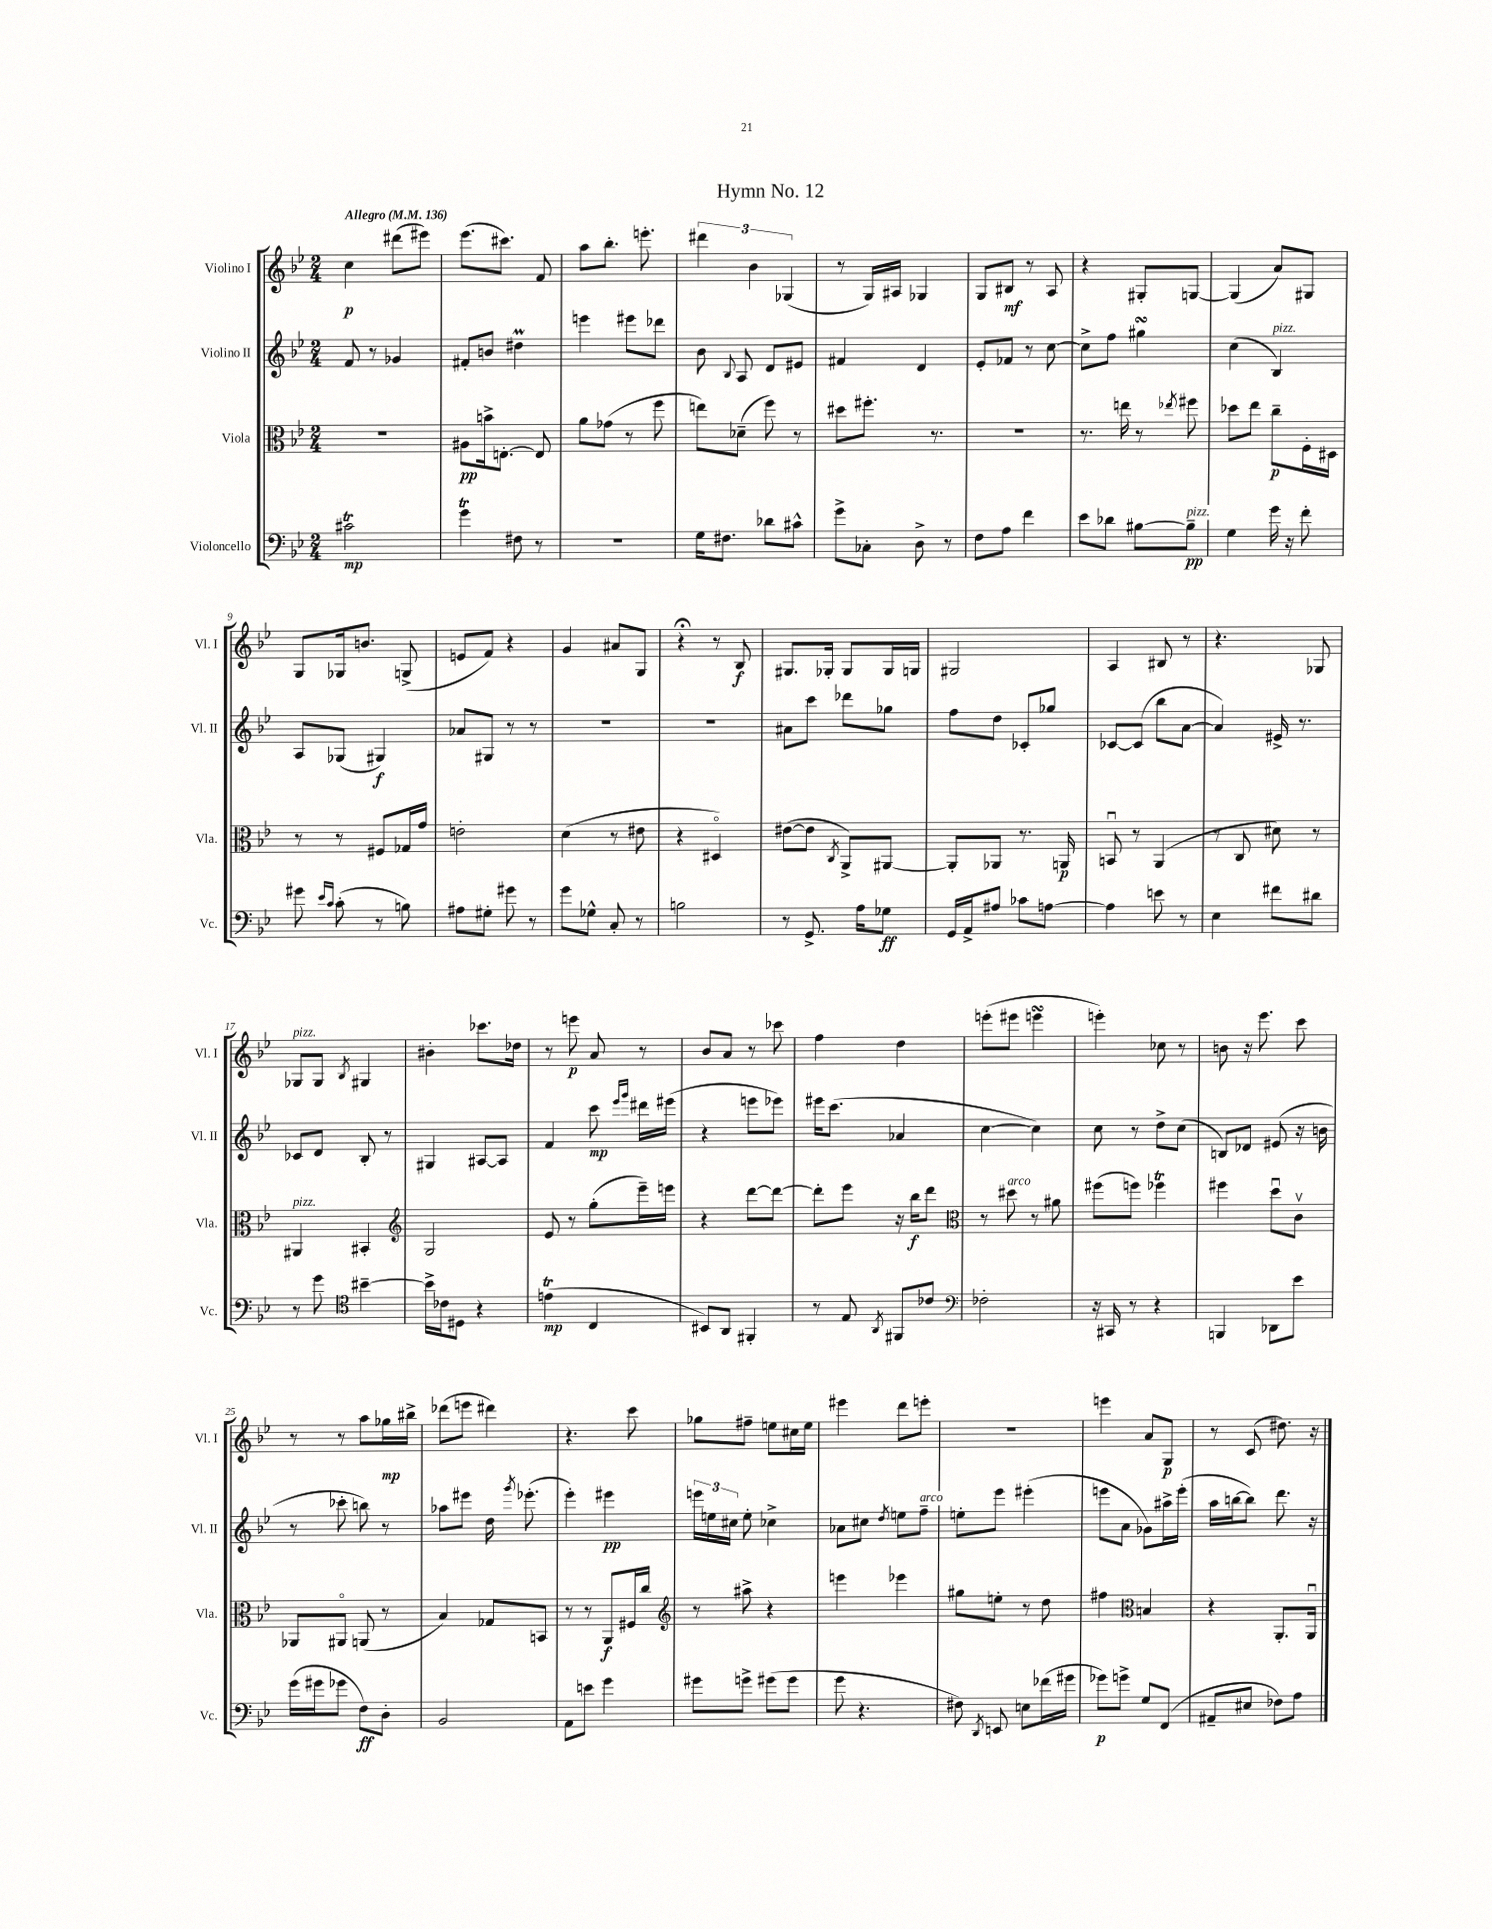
\header { title = "Hymn No. 12" }
<<
\new StaffGroup <<
\new Staff = "s0" \with { instrumentName = "Violino I" shortInstrumentName = "Vl. I" } {
    \clef treble \key bes \major \numericTimeSignature \time 2/4 \tempo "Allegro" 4 = 136
    \autoBeamOff c''4\p dis'''8[( eis'''8]) |
    ees'''8.[( cis'''8.]) f'8 |
    a''8[ bes''8.]-. e'''8.-. |
    \tuplet 3/2 { dis'''4 bes'4 ges4( } |
    r8 g16[) ais16] ges4 |
    g8[ bis8]\mf r8 a8 |
    r4 gis8[-. g8]~ |
    g4( a'8[) gis8] |
    g8[ ges16 b'8.] g8->( |
    e'8[ f'8]) r4 |
    g'4 ais'8[ g8] |
    r4\fermata r8 bes8\f |
    gis8.[ ges16]-. ges8[ ges16 g16] |
    gis2 |
    a4 bis8 r8 |
    r4. ges8 |
    ges8[^\markup { \italic "pizz." } ges8] \acciaccatura { bes8 } gis4 |
    bis'4-. ces'''8.[ des''16] |
    r8 e'''8\p a'8 r8 |
    bes'8[ a'8] r8 ces'''8 |
    f''4 d''4 |
    e'''8[-.( eis'''8] e'''4\turn |
    e'''4-.) ces''8 r8 |
    b'8 r16 ees'''8. c'''8 |
    r8 r8 a''8[ ges''16\mp bis''16]-> |
    des'''8[( e'''8] dis'''4) |
    r4. c'''8 |
    ges''8[ fis''8]-- e''8[ cis''16 e''16] |
    eis'''4 d'''8[ e'''8]-. |
    r2 |
    e'''4 a'8[ g8]\p |
    r8 c'8( dis''8.) r16 \bar "|." |
}
\new Staff = "s1" \with { instrumentName = "Violino II" shortInstrumentName = "Vl. II" } {
    \clef treble \key bes \major \numericTimeSignature \time 2/4
    \autoBeamOff f'8 r8 ges'4 |
    fis'8[-. b'8] dis''4\prall |
    e'''4 eis'''8[ des'''8] |
    bes'8 \appoggiatura { bes8 } a8 d'8[ eis'8] |
    fis'4 d'4 |
    ees'8[-. fes'8] r8 c''8~ |
    c''8[-> f''8] gis''4\turn |
    c''4( bes4^\markup { \italic "pizz." }) |
    a8[ ges8]( gis4\f) |
    aes'8[ gis8] r8 r8 |
    R2 |
    R2 |
    ais'8[ c'''8] des'''8[ ges''8] |
    f''8[ d''8] ces'8[-. ges''8] |
    ces'8[~ ces'8]( bes''8[ a'8]~ |
    a'4) eis'16-> r8. |
    ces'8[ d'8] bes8-. r8 |
    gis4 ais8[~ ais8] |
    f'4 c'''8\mp \grace { ees'''16[ g'''16] } dis'''16[ eis'''16]( |
    r4 e'''8[ ees'''8]) |
    eis'''16[ c'''8.]( aes'4 |
    c''4~ c''4) |
    c''8 r8 d''8[-> c''8]( |
    b8[) des'8] eis'8( r16 b'16 |
    r8 ces'''8-. b''8) r8 |
    aes''8[ eis'''8] d''16 \acciaccatura { g'''8 } ees'''8.-.( |
    ees'''4-.) eis'''4\pp |
    \tuplet 3/2 { e'''16[ e''16 cis''16] } e''8-. ces''4-> |
    aes'8[ cis''8] \acciaccatura { d''8 } e''8[ f''8]--^\markup { \italic "arco" } |
    e''8[-. ees'''8] eis'''4-.( |
    e'''8[ a'8] ges'8[) ais''16-> e'''16]-.( |
    a''16[ b''16~ b''8]) d'''8. r16 \bar "|." |
}
\new Staff = "s2" \with { instrumentName = "Viola" shortInstrumentName = "Vla." } {
    \clef alto \key bes \major \numericTimeSignature \time 2/4
    \autoBeamOff R2 |
    ais8[\pp b'16-> e8.]~-. e8 |
    a'8[ ges'8]( r8 f''8 |
    e''8[) des'8]--( f''8) r8 |
    dis''8[ fis''8.]-. r8. |
    R2 |
    r8. e''16 r8 \acciaccatura { ees''8 } fis''8 |
    des''8[ ees''8] c''8[--\p f16-. dis16] |
    r8 r8 fis8[ ges16 g'16] |
    e'2-. |
    d'4( r8 eis'8 |
    r4 dis4\flageolet) |
    eis'8[~( eis'8] \acciaccatura { c8 } a,8[->) ais,8]~ |
    ais,8[-. aes,8] r8. a,16\p |
    b,8\downbow r8 a,4( |
    r8 c8 dis'8) r8 |
    ais,4^\markup { \italic "pizz." } bis,4-. |
    \clef treble g2 |
    ees'8 r8 g''8[-.( ees'''16--) e'''16] |
    r4 d'''8[~ d'''8]~ |
    d'''8[-. ees'''8] r16 bes''16[\f d'''8] |
    \clef alto r8 dis''8^\markup { \italic "arco" } r8 ais'8 |
    fis''8[( f''8]) fes''4\trill |
    fis''4 d''8[\downbow c'8]\upbow |
    aes,8[ ais,8]\flageolet a,8( r8 |
    bes4) ges8[ b,8] |
    r8 r8 a,8[\f fis16 c''16] |
    \clef treble r8 ais''8-> r4 |
    e'''4 ees'''4 |
    gis''8[ e''8]-. r8 d''8 |
    fis''4 \clef alto b4 |
    r4 a,8.[-. a,16]\downbow \bar "|." |
}
\new Staff = "s3" \with { instrumentName = "Violoncello" shortInstrumentName = "Vc." } {
    \clef bass \key bes \major \numericTimeSignature \time 2/4
    \autoBeamOff cis'2\trill\mp |
    g'4\trill fis8 r8 |
    r2 |
    g16[ fis8.] des'8[ cis'8]-^ |
    g'8[-> ces8]-. d8-> r8 |
    f8[ a8] f'4 |
    ees'8[ des'8] bis8[~ bis8]--\pp^\markup { \italic "pizz." } |
    g4 g'16 r16 f'8-. |
    gis'8 \grace { ees'16[ c'16] } c'8-.( r8 b8) |
    ais8[ gis8]-. gis'8 r8 |
    g'8[ ges8]-^ c8-. r8 |
    b2 |
    r8 g,8.-> a16[ ges8]\ff |
    g,16[ a,16-> ais8] ces'8[ a8]~ |
    a4 e'8 r8 |
    ees4 fis'8[ dis'8] |
    r8 g'8 \clef tenor bis'4~-- |
    bis'16[-> ces'16 dis8] r4 |
    e'4\trill\mp( c4 |
    bis,8[) a,8] fis,4-. |
    r8 ees8 \acciaccatura { a,8 } fis,8[ ces'8] |
    \clef bass fes2-. |
    r16 cis,16 r8 r4 |
    b,,4 des,8[ ees'8] |
    g'16[( gis'16 ges'8] f8[\ff) d8]-. |
    bes,2 |
    a,8[ e'8] g'4 |
    gis'8[ g'8]-> gis'8[( gis'8] |
    g'8 r4. |
    fis8) \acciaccatura { d,8 } e,8 e8[ fes'16( gis'16] |
    ges'8[\p) g'8]-> g8[ f,8]( |
    ais,8[-- eis8] fes8[) a8] \bar "|." |
}
>>
>>
